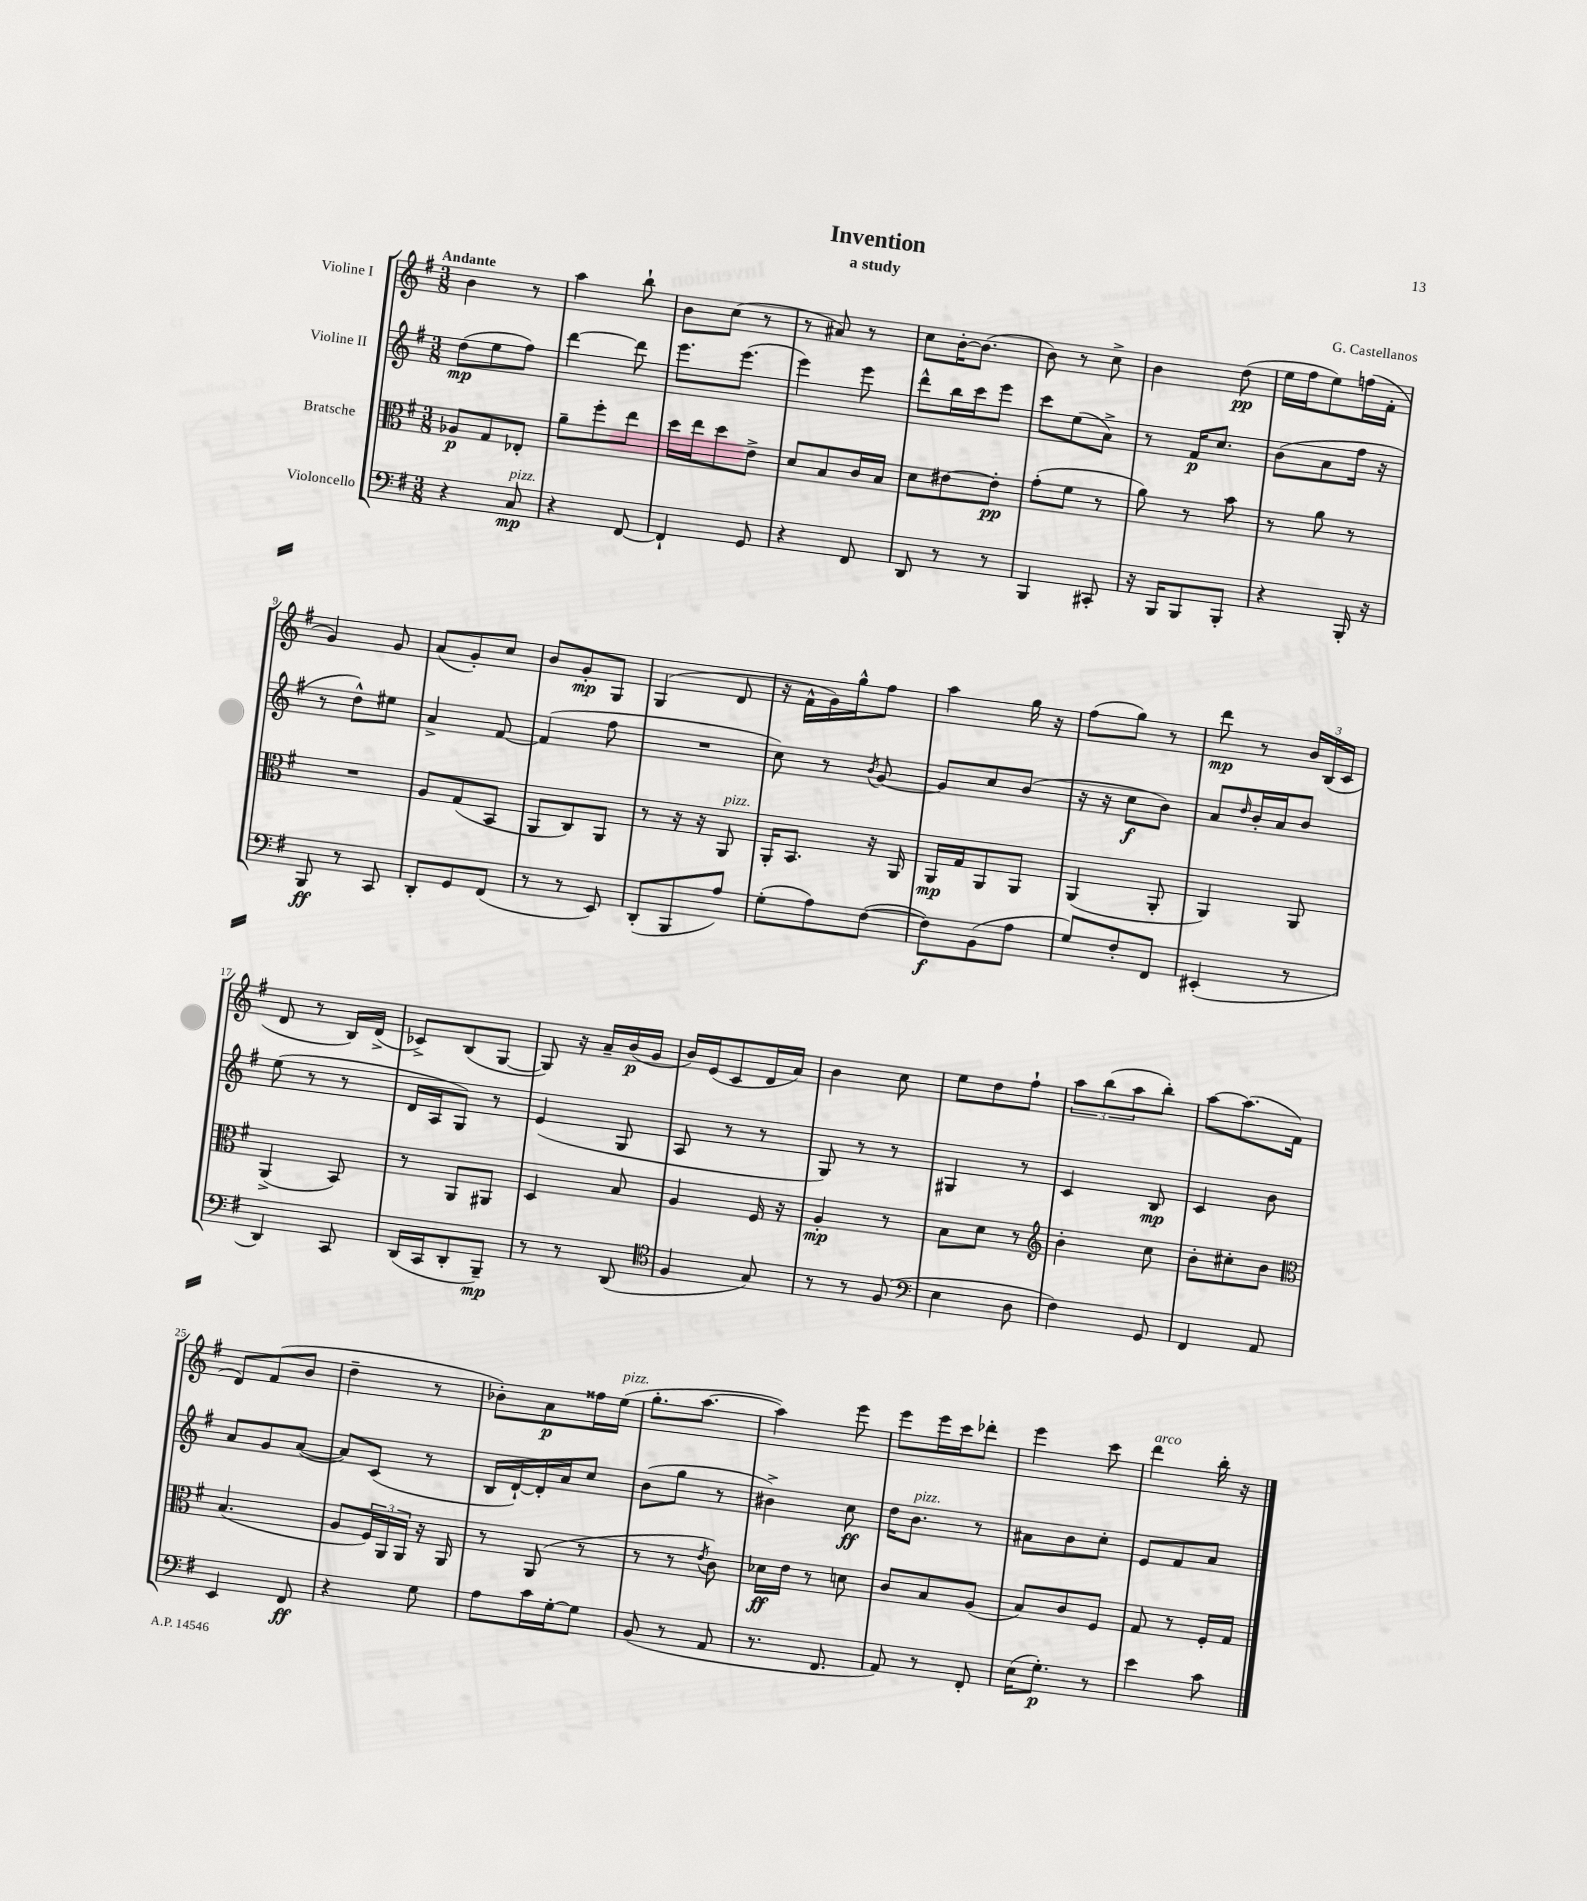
\header { title = "Invention" composer = "G. Castellanos" subtitle = "a study" }
<<
\new StaffGroup <<
\new Staff = "s0" \with { instrumentName = "Violine I" } {
    \clef treble \key g \major \numericTimeSignature \time 3/8 \tempo "Andante"
    b'4 r8 |
    a''4 b''8-! |
    b'8 c''8( r8 |
    r8 ais'8) r8 |
    c''8 b'16~-. b'8.( |
    b'8) r8 c''8-> |
    b'4 d''8\pp( |
    e''16 fis''16 e''8) f''16( fis'16-. |
    g'4) g'8 |
    a'8( g'8-.) c''8 |
    b'8 g'8-.\mp g8 |
    g4( d'8 |
    r16 fis'16-^ g'16) g''16-^ fis''8 |
    a''4 g''16 r16 |
    fis''8( g''8) r8 |
    d'''8\mp r8 \tuplet 3/2 { b'16 b16( c'16 } |
    d'8 r8 b16) d'16->( |
    ces'8->) b8( g8~ |
    g8) r16 a'16-- b'16\p( g'16 |
    b'16) e'16( c'8 d'16 a'16) |
    b'4 c''8 |
    e''8 d''8 fis''8-! |
    \tuplet 3/2 { a''8 b''8( a''8 } b''8-.) |
    a''8~ a''8.( fis'16 |
    d'8) fis'8( b'8 |
    d''4-- r8 |
    bes'8-.) a'8\p fisis''16 e''16^\markup { \italic "pizz." }( |
    g''8.-. a''8.~ |
    a''4) e'''8 |
    e'''8 e'''16 c'''16 des'''8-. |
    e'''4 c'''8 |
    d'''4^\markup { \italic "arco" } b''16-. r16 \bar "|." |
}
\new Staff = "s1" \with { instrumentName = "Violine II" } {
    \clef treble \key g \major \numericTimeSignature \time 3/8
    d''8\mp( e''8 fis''8) |
    d'''4~ d'''8 |
    e'''8. e'''8.( |
    e'''4) e'''8 |
    d'''8-^ b''16 c'''16 e'''8 |
    c'''8 e''8( a'8->) |
    r8 fis'16\p c''8. |
    b'8( a'8 fis''16 r16 |
    r8 d''8-^) eis''8 |
    a'4-> fis'8~ |
    fis'4( fis''8 |
    R4. |
    c''8) r8 \acciaccatura { b'8 } g'8~ |
    g'8 c''8 b'8( |
    r16 r16 c''8\f b'8) |
    a'8 \grace { d''16 } b'16-. a'16 b'8 |
    e''8( r8 r8 |
    d'16 a16 g8) r8 |
    e'4( g8 |
    a8 r8 r8 |
    g8) r8 r8 |
    gis4 r8 |
    c'4 b8\mp |
    c'4 b'8 |
    a'8 g'8 a'8~( |
    a'8) c'8( r8 |
    b16 d'16~-!) d'16-. a'16 c''8 |
    b'8( g''8 r8 |
    bis'4->) c''8\ff |
    d''16 b'8.^\markup { \italic "pizz." } r8 |
    ais'8 b'8 c''8-. |
    e'8 fis'8 a'8 \bar "|." |
}
\new Staff = "s2" \with { instrumentName = "Bratsche" } {
    \clef alto \key g \major \numericTimeSignature \time 3/8
    aes8\p g8 ees8-. |
    a'8-- fis''8-. e''8 |
    d''16 e''16 d''8 e'8-> |
    d'8 b8 c'16 b16 |
    d'8 eis'8~ eis'8-.\pp |
    g'8-.( fis'8 r8 |
    a'8) r8 b'8 |
    r8 a'8 r8 |
    R4. |
    a8 g8( b,8 |
    a,8 c8) a,8 |
    r8 r16 r16 a,8^\markup { \italic "pizz." } |
    a,16-. b,8. r16 a,16 |
    a,16\mp g16 a,8 a,8 |
    a,4( a,8-. |
    a,4) a,8 |
    a,4->( b,8) |
    r8 a,8 ais,8 |
    d4 b8 |
    a4 fis16 r16 |
    a4-.\mp r8 |
    b8 d'8 r8 |
    \clef treble b'4-. c''8 |
    b'8-. cis''8-. b'8 |
    \clef alto b4.( |
    a8 \tuplet 3/2 { fis16) a,16 a,16 } r16 a,16 |
    r8 a,8( r8 |
    r8 r8 \acciaccatura { e'8 } c'8) |
    des'16\ff e'16 r8 d'8 |
    c'8 b8 a8( |
    b8) c'8 fis8 |
    g8 r8 fis16-. g16 \bar "|." |
}
\new Staff = "s3" \with { instrumentName = "Violoncello" } {
    \clef bass \key g \major \numericTimeSignature \time 3/8
    r4 c8\mp^\markup { \italic "pizz." } |
    r4 fis,8~ |
    fis,4-! g,8 |
    r4 fis,8 |
    d,8 r8 r8 |
    b,,4 cis,8-. |
    r16 b,,16 b,,8 b,,8-. |
    r4 b,,16-. r16 |
    b,,8\ff r8 c,8 |
    d,8-. g,8 fis,8( |
    r8 r8 e,8) |
    d,8-.( b,,8 a8) |
    g8-.( a8) fis8~( |
    fis8\f) b,8( a8 |
    g8) fis8-. fis,8 |
    eis,4-.( r8 |
    d,4) c,8 |
    d,16( c,16 d,8-. b,,8--\mp) |
    r8 r8 d,8( |
    \clef tenor fis4 g8) |
    r8 r8 fis8( |
    \clef bass e4 d8 |
    fis4) g,8 |
    fis,4 a,8 |
    e,4 fis,8\ff |
    r4 g8 |
    a8 c'16 g16~-. g8 |
    b,8( r8 a,8 |
    r8. fis,8. |
    a,8) r8 fis,8-. |
    e16( g8.-.\p) r8 |
    e'4 c'8 \bar "|." |
}
>>
>>
